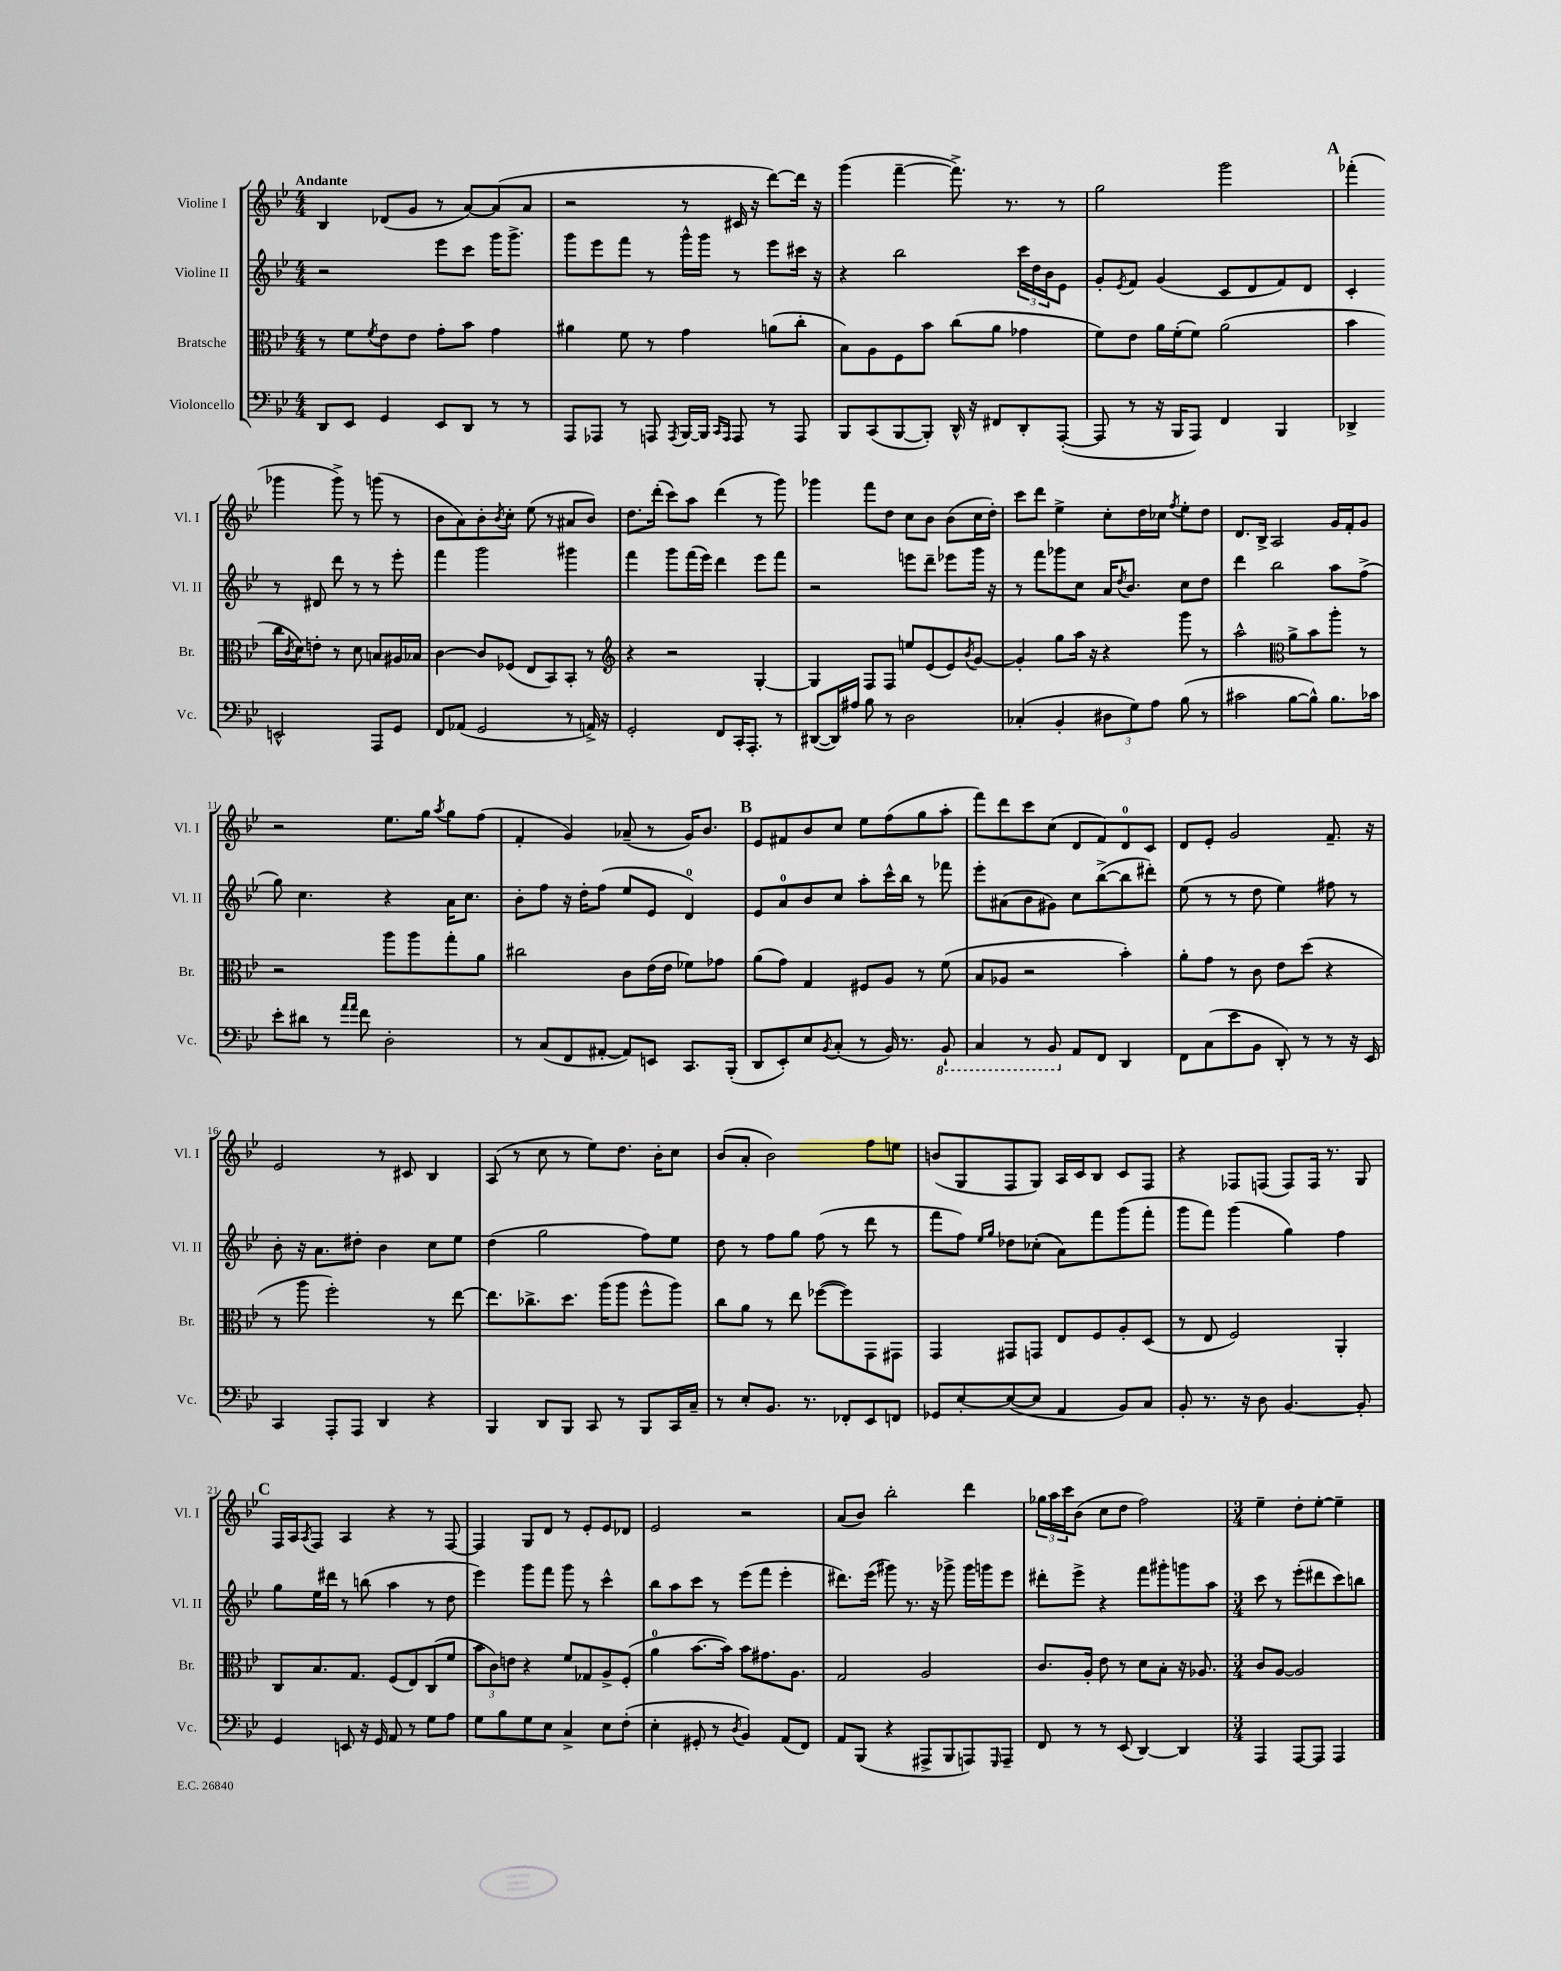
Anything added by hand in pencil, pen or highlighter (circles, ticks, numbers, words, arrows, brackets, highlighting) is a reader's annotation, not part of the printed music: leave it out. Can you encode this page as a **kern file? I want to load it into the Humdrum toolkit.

**kern	**kern	**kern	**kern
*part4	*part3	*part2	*part1
*staff4	*staff3	*staff2	*staff1
*I"Violoncello	*I"Bratsche	*I"Violine II	*I"Violine I
*I'Vc.	*I'Br.	*I'Vl. II	*I'Vl. I
*clefF4	*clefC3	*clefG2	*clefG2
*k[b-e-]	*k[b-e-]	*k[b-e-]	*k[b-e-]
*M4/4	*M4/4	*M4/4	*M4/4
=1	=1	=1	=1
!	!	!	!LO:TX:a:B:t=Andante
8DD/L	8r	2r	4B-/
8EE-/J	8f\L	.	.
.	8qf/	.	.
4GG/	8e-\	.	(8d-X/L
.	8e-\J	.	8g/J
8EE-/L	8g'\L	8eee-\L	8r
8DD/J	8b-\J	8ccc\J	[8a/L)
8r	4g\	16ggg\KL	(8a/]
.	.	8.ggg^\J	.
8r	.	.	8a/J
=2	=2	=2	=2
8AAA/L	4a#X\	8ggg\L	2r
8AAA-X/J	.	8eee-\	.
8r	8f\	8fff\J	.
8AAAn/	8r	8r	.
8qAAA/	.	.	.
[16BBB-/LL	4g\	16ggg^^\LL	8r
16BBB-/JJ]	.	16ggg\JJ	.
16qqCC/LL	.	.	.
16qqAAA/JJ	.	.	.
8AAA/	.	8r	16c#X/
.	.	.	16r
8r	(8an\L	8eee-\L	[8ddd\L)
8AAA/	8cc'\J	16ccc#X\Jk	16ddd\Jk]
.	.	16r	16r
=3	=3	=3	=3
8BBB-/L	8B-\L)	4r	(4ggg\
(8CC/	8A\	.	.
[8BBB-/	8F\	2bb-\	[4fff~\
8BBB-'/J])	8b-\J	.	.
16DD^^/	(8cc\L	.	8.fff^\])
16r	.	.	.
8FF#X/L	8a\J	.	.
.	.	.	8.r
8DD'/	4g-X\	24ccc\LL	.
.	.	24dd\	.
.	.	24b-\J	.
([8AAA'/J	.	8e-\J	8r
=4	=4	=4	=4
8AAA/]	8f\L)	8g'/L	2gg\
.	.	8qe-/	.
8r	8e-\J	8f/J	.
16r	16a\LL	(4g/	.
16BBB-/KL	(16f'\J	.	.
8AAA/J)	8f\J)	.	.
4FF/	(2a\	8c/L	2ggg\
.	.	8d/	.
4BBB-/	.	8f/)	.
.	.	8d/J	.
!!LO:REH:place=s1:t=A
=5	=5	=5	=5
4DD-X^/	4b-\	4c'/	(4fff-X'\
2EEn^^/	16cc\LL	8r	4ggg-X\
.	8qc/	.	.
.	16d\J)	.	.
.	8en'\J	8d#X/	.
.	8r	8ddd\	8ggg-^\)
.	8d\	8r	8r
8AAA/L	8Bn/L	8r	(8gggn\
8GG/J	16A#X/L	8eee-'\	8r
.	16B-X/JJ	.	.
!!LO:LB:g=z
=6	=6	=6	=6
8FF/L	[4c\	4fff\	8b-\L
(8AA-X/J	.	.	8a\)
2GG/	8c/L]	2ggg\	8b-'\
.	.	.	8qb-/
.	(8F-X/J	.	8cc'\J
.	8E-/L	.	(8ee-\
.	8BB-/)	.	8r
8r	8BB-'/J	4ggg#X\	8a#X/L
16AAn^/)	8r	.	8b-/J)
16r	.	.	.
=7	=7	=7	=7
*	*clefG2	*	*
2GG'/	4r	4fff\	8.dd\L
.	.	.	(16ddd'\Jk
.	2r	8ggg\L	8ccc\L)
.	.	(16fff\L	8aa\J
.	.	16eee-\JJ)	.
8FF/L	.	4ddd\	(4ddd\
16CC'/K	.	.	.
8.AAA'/J	.	.	.
.	[4G'/	8eee-\L	8r
8r	.	8fff\J	8ggg\)
=8	=8	=8	=8
([8DD#X/L	4G/]	2r	4ggg-X\
16DD#/L])	.	.	.
16A#X/JJ	.	.	.
8B-\	8F/L	.	8fff\L
8r	8F/J	.	8dd\J
2D\	8een/L	8eeen\L	8cc\L
.	(8e-/	8ddd~\J	8b-\J
.	8e-/)	8eee-X\L	(8b-\L
.	8qb-/	.	.
.	[8g/J	16ggg\Jk	16cc\L
.	.	16r	16dd'\JJ)
=9	=9	=9	=9
(4C-X'/	4g'/]	8r	8ccc\L
.	.	8fff\L	8ddd\J
4BB-'/	8gg\L	8ggg-X\	4ee-^\
.	16aa\Jk	8cc\J	.
.	16r	.	.
12D#X\L	4r	16a/KL	8cc'\L
.	.	8qdd/	.
.	.	8.b-/J	.
12G\)	.	.	.
.	.	.	16dd\L
12A\J	.	.	.
.	.	.	16cc-X\JJ
.	.	.	8qff/
(8B-\	8ggg\	8cc\L	8ee-'\L
8r	8r	8dd\J	8dd\J
=10	=10	=10	=10
2c#X\	2aa^^\	4ddd\	8.d/L
.	.	.	16B-^/Jk
.	.	2bb-\	2A/
*	*clefC3	*	*
[8B-\L	8a^\L	.	.
8B-^^\J])	8b-\	.	.
8.B-\L	8aa'\J	8aa\L	16g/LL
.	.	.	16f'/J
.	8r	(8ff^\J	8g/J
16c-X\Jk	.	.	.
!!LO:LB:g=z
=11	=11	=11	=11
8e-'\L	2r	8gg\)	2r
8d#X\J	.	4.cc\	.
8r	.	.	.
16qqa/LL	.	.	.
16qqa/JJ	.	.	.
8f\	.	.	.
2D'\	8aa\L	4r	8.ee-\L
.	8aa\	.	.
.	.	.	16gg\Jk
.	.	.	8qaa/
.	8gg'\	16a\KL	8gg\L
.	.	8.cc\J	.
.	8a\J	.	(8ff\J
=12	=12	=12	=12
8r	2cc#X\	8b-'\L	4f'/
(8C/L	.	8ff\J	.
8FF/	.	16r	4g/)
.	.	16dd'\KL	.
[8AA#X'/J	.	(8ff\J	.
8AA#/L])	8c\L	8ee-/L	(8a-X~/
8EEn/J	(16e-\L	8e-/J	8r
.	16e-\JJ	.	.
8.CC/L	8f-X\L)	4d/)	16g/KL)
.	.	.	8.b-/J
.	8g-X\J	.	.
(16BBB-'/Jk	.	.	.
!!LO:REH:place=s1:t=B
=13	=13	=13	=13
8DD/L	(8a\L	8e-/L	8e-/L
8EE-'/)	8g\J)	8a/	8f#X/
8E-/	4G/	8b-/	8b-/
8qBB-/	.	.	.
(8C'/J	.	8cc/J	8cc/J
8r	8F#X/L	8aa'\L	8ee-\L
16BB-/)	8A/J	16ccc^^\L	(8ff\
8.r	.	16bb-\JJ	.
.	8r	8r	8gg\
*8ba	*	*	*
8BBB-`/	(8f\	8fff-X\	8aa'\J
=14	=14	=14	=14
4CC/	8B-/L	8eee-'\L	8fff\L)
.	8A-X/J	(8a#X\	8ddd\
8r	2r	8b-\	8ccc\
8BBB-/	.	8g#X\J)	(8cc\J
*X8ba	*	*	*
8AA/L	.	8cc\L	8d/L
8FF/J	.	([8bb-^\	8f/)
4DD/	4b-'\)	8bb-\]	8d/
.	.	8ddd#X'\J)	8c/J
=15	=15	=15	=15
8FF\L	8a'\L	(8ee-\	8d/L
(8C\	8g\J	8r	8e-'/J
8e-\	8r	8r	2g/
8BB-\J	8c\	8dd\	.
8DD'/)	8e-\L	4ee-\)	.
8r	(8dd\J	.	.
8r	4r	8ff#X\	8.f~/
16r	.	8r	.
16EE-/	.	.	16r
!!LO:LB:g=z
=16	=16	=16	=16
4CC/	8r	8b-'\	2e-/
.	8aa\	16r	.
.	.	8.a\L	.
8AAA'/L	2ff'\)	.	.
8AAA/J	.	8dd#X'\J	.
4DD/	.	4b-\	8r
.	.	.	8c#X/
4r	8r	8cc\L	4B-/
.	[8ee-\	8ee-\J	.
=17	=17	=17	=17
4BBB-/	8.ee-\L]	(4dd\	(8A/
.	.	.	8r
.	8.cc-X^\	.	.
8DD/L	.	2gg\	8cc\
8BBB-/J	8.dd\J	.	8r
8CC/	.	.	8ee-\L)
.	(16aa\KL	.	.
8r	8aa\J	.	8.dd\J
8BBB-/L	8ff^^\L	8ff\L)	.
.	.	.	16b-'\KL
16CC/L	8aa\J)	8ee-\J	8cc\J
16C~/JJ	.	.	.
=18	=18	=18	=18
8r	8cc\L	8dd\	(8b-/L
8E-'/L	8a\J	8r	8a'/J
8.BB-/J	8r	8ff\L	2b-\)
.	8ee-\	8gg\J	.
8.r	.	.	.
.	([8ff-X\L	(8ff\	.
8FF-X'/L	8ff-\])	8r	.
8EE-/	8GG\	8ddd\	8ff\L
8FFn/J	8GG#X\J	8r	8een\J
=19	=19	=19	=19
8GG-X/L	4GG/	8fff\L	(8bn/L
[8E-'/	.	8ff\J)	8G/
.	.	16qqee-/LL	.
.	.	16qqgg/JJ	.
(8E-/_	8GG#X/L	8dd-X\L	8F/
8E-/J]	8GGn/J	(8cc-X'\J	8G/J)
4AA/	8E-/L	8a\L)	16A/LL
.	.	.	16c/J
.	8F/	8fff\	8B-/J
8BB-/L)	8A'/	(8ggg\	8c/L
8C/J	(8D/J	8fff'\J	8F/J
=20	=20	=20	=20
8BB-'/	8r	8ggg\L	4r
8.r	8E-/	8fff\J)	.
.	2F/)	(4ggg\	8F-X/L
16r	.	.	.
8D\	.	.	(8Fn/J
[4.BB-/	.	4gg\)	8F/L)
.	.	.	16F/Jk
.	.	.	8.r
.	4AA'/	4ff\	.
8BB-'/]	.	.	8G/
!!LO:LB:g=z
!!LO:REH:place=s1:t=C
=21	=21	=21	=21
4GG/	8C/L	8gg\L	16F/LL
.	.	.	16A/J
.	.	.	8qA/
.	8.B-/	16ee-\L	8F/J
.	.	16ddd#X\JJ	.
8EEn/	.	8r	4A/
.	8.G/J	.	.
16r	.	(8bbn\	.
16GG/	.	.	.
8AA/	(8F/L	4aa\	4r
8r	8E-/)	.	.
8G\L	(8C/	8r	8r
8A\J	8f/J	8dd\	[8F/
=22	=22	=22	=22
8G\L	12b-\L	4eee-\)	4F/]
.	12c\)	.	.
8B-\	.	.	.
.	12en\J	.	.
8G\	4r	8ggg\L	8G/L
8E-\J	.	8fff\J	8d/J
4C^/	8f/L	8ggg\	8r
.	8G-X/	8r	8e-'/L
8E-\L	8A^/	4ccc^^\	8e-/
(8F'\J	(8F'/J	.	8d-X/J
=23	=23	=23	=23
4E-'\	4a\	8bb-\L	2e-/
.	.	8aa\	.
8GG#X'/	[8.b-\L	8ccc\J	.
8r	.	8r	.
.	16b-\Jk])	.	.
8qD/	.	.	.
4BB-/)	8b-\L	(8eee-\L	2r
.	8.g#X\	8fff\J	.
(8AA/L	.	4eee-'\	.
.	8.A\J	.	.
8FF/J)	.	.	.
=24	=24	=24	=24
8AA/L	2G/	8.ddd#X\L)	(8a/L
(8BBB-/J	.	.	8b-/J)
.	.	(16eee-\Jk	.
4r	.	8ggg#X\)	2bb-'\
.	.	8.r	.
8AAA#X^/L	2A/	.	.
.	.	16r	.
8BBB-/	.	8ggg-X^\	.
8AAAn/)	.	16ggg-\LL	4ddd\
.	.	16gggn\J	.
16qqGGG/	.	.	.
8AAA~/J	.	8eee-\J	.
=25	=25	=25	=25
8FF/	8.c/L	8ddd#X'\L	24gg-X\LL
.	.	.	24aa\
.	.	.	24ccc\J
8r	.	8eee-^\J	(8b-\J
.	16A'/Jk	.	.
8r	8e-\	4r	8cc\L
(8EE-/	8r	.	8dd\J
[4DD/)	8d\L	8fff\L	2ff\)
.	8B-'\J	8ggg#X'\	.
4DD/]	16r	8gggn\	.
.	8.A-X/	.	.
.	.	8aa\J	.
=26	=26	=26	=26
*M3/4	*M3/4	*M3/4	*M3/4
4AAA/	8c/L	8ccc\	4ee-~\
.	[8A/J	8r	.
[8AAA/L	2A/]	(8eee-'\L	8dd'\L
8AAA/J]	.	8ddd#X\	[8ee-'\J
4AAA/	.	8ccc\)	4ee-~\]
.	.	8bbn\J	.
==	==	==	==
*-	*-	*-	*-
